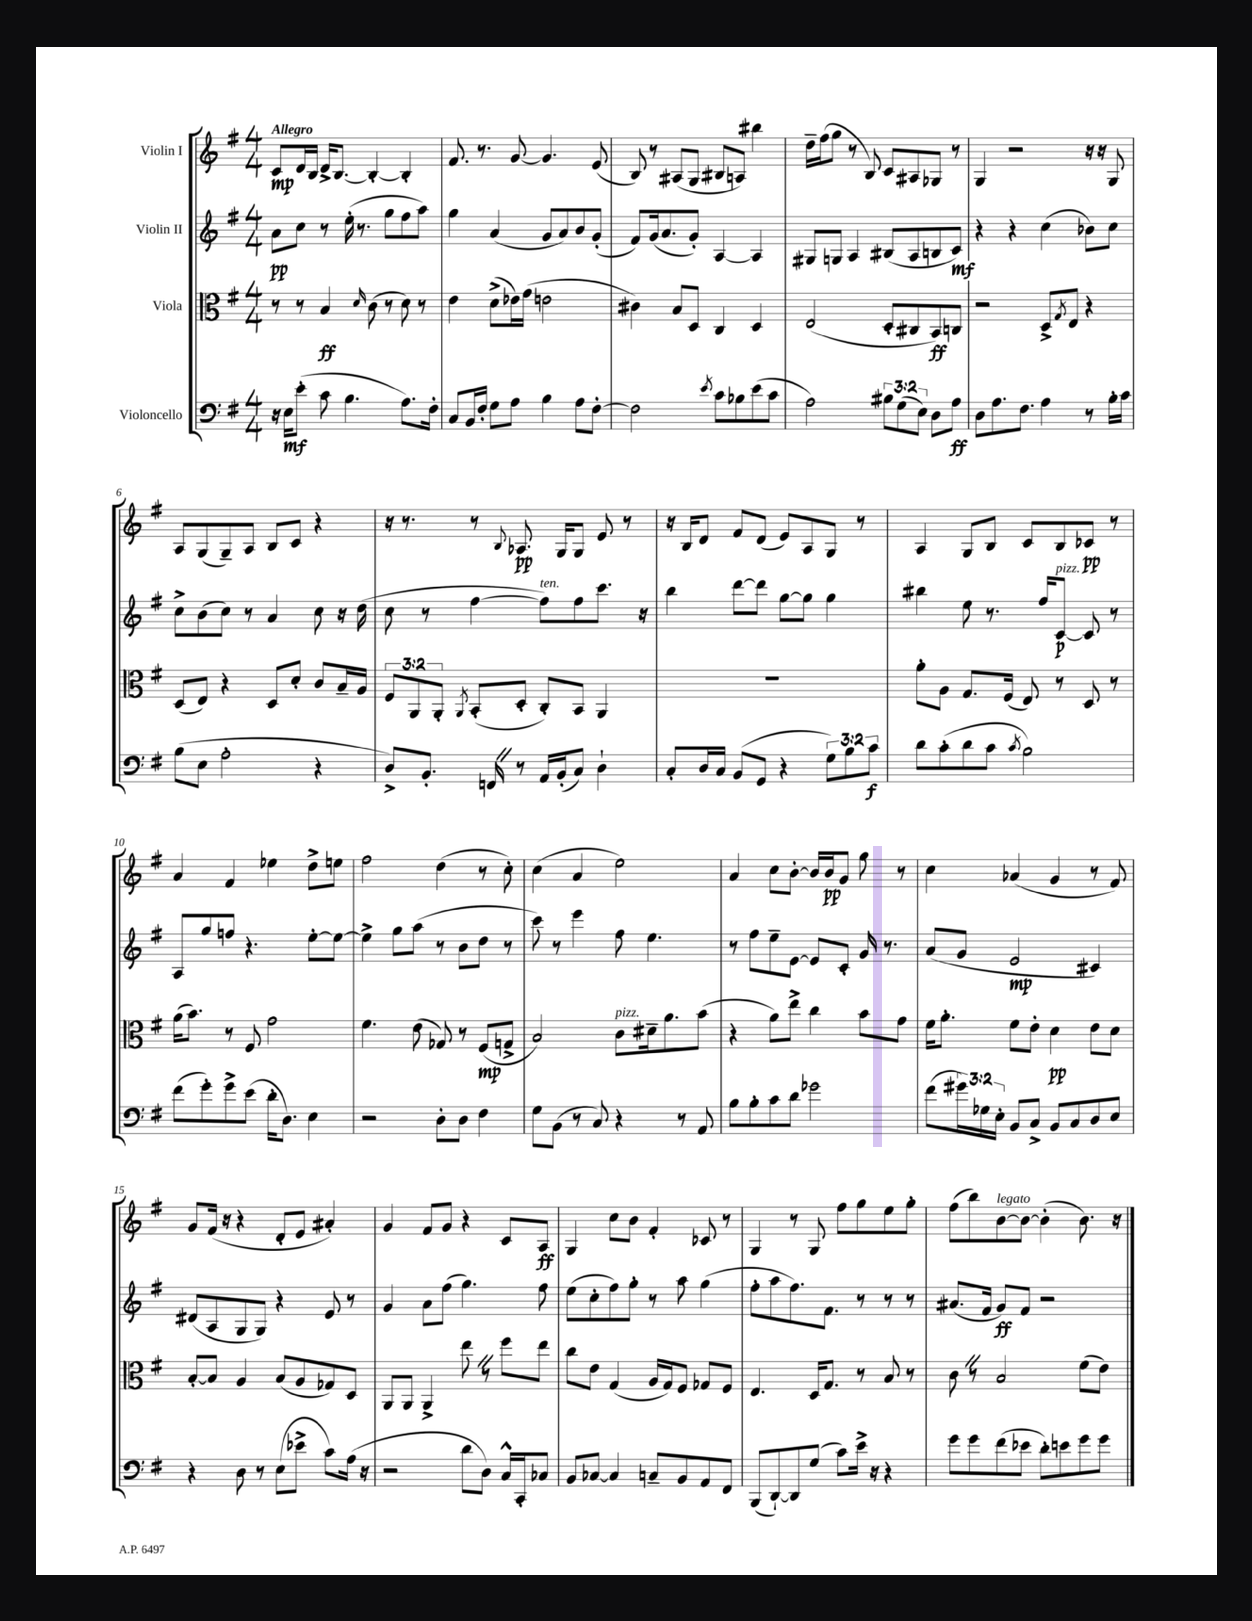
<<
\new StaffGroup <<
\new Staff = "s0" \with { instrumentName = "Violin I" } {
    \clef treble \key g \major \numericTimeSignature \time 4/4 \tempo "Allegro"
    c'8\mp d'16 b16 d'16-> b8.~ b4~-. b4-. |
    fis'8. r8. g'8~ g'4. e'8( |
    b8) r8 ais8( g8 bis8 a8) bis''4 |
    d''16-- fis''16( g''8 r8 b8) c'8 ais8 ges8 r8 |
    g4 r2 r16 r16 g8 |
    a8 g8( g8--) a8 b8 c'8 r4 |
    r16 r8. r8 \appoggiatura { b8 } aes8.\pp g16 g8 e'8 r8 |
    r16 b16 d'8 fis'8 d'8( e'8) a8 g8 r8 |
    a4 g8 b8 c'8 b8 ces'8\pp r8 |
    a'4 fis'4 ees''4 d''8-> e''8 |
    fis''2 d''4( r8 c''8-.) |
    c''4( a'4 e''2) |
    a'4 c''8 b'8~-. b'16 b'16\pp g'8 g''8 r8 |
    c''4 aes'4( g'4 r8 fis'8) |
    g'8 fis'16( r16 r4 d'8-. e'8 ais'4-.) |
    g'4 fis'8 g'8 r4 c'8 a8\ff |
    g4 c''8 b'8 fis'4-. ces'8 r8 |
    g4 r8 g8 fis''8 g''8 e''8 g''8-. |
    fis''8( b''8) b'8~^\markup { \italic "legato" } b'8~ b'4-.( b'8.) r16 \bar "|." |
}
\new Staff = "s1" \with { instrumentName = "Violin II" } {
    \clef treble \key g \major \numericTimeSignature \time 4/4
    a'8\pp c''8 r8 e''16-.( r8. g''8 fis''8 a''8) |
    g''4 a'4( g'8 a'8) b'8 g'8-.( |
    fis'8) g'16( a'8. g'8-.) a4~ a4 |
    gis8 g8 a4 bis8( a8 b8 c'8\mf) |
    r4 r4 c''4( bes'8) c''8 |
    c''8-> b'8( c''8) r8 a'4 c''8 r16 d''16( |
    c''8 r8 fis''4~ fis''8^\markup { \italic "ten." }) fis''8 c'''8. r16 |
    b''4 d'''8~ d'''8 g''8~ g''8 g''4 |
    bis''4 e''8 r8. fis''16 c'8~\p^\markup { \italic "pizz." } c'8 r8 |
    a8 g''8 f''8 r4. e''8~-. e''8~ |
    e''4-> g''8 a''8( r8 b'8 d''8 r8 |
    c'''8) r8 e'''4 fis''8 e''4. |
    r8 fis''8 e''8-- e'8~ e'8 c'8-. g'16 r8. |
    a'8( g'8 e'2\mp cis'4) |
    dis'8( a8 g8 g8) r4 e'8 r8 |
    g'4 a'8 fis''8( g''4.) fis''8 |
    e''8( c''8-. fis''8) g''8-. r8 a''8 g''4( |
    fis''8-. a''8 fis''8.) fis'8. r8 r8 r8 |
    ais'8.( fis'16 g'8\ff) fis'8 r2 \bar "|." |
}
\new Staff = "s2" \with { instrumentName = "Viola" } {
    \clef alto \key g \major \numericTimeSignature \time 4/4 \override Staff.TupletNumber.text = #tuplet-number::calc-fraction-text
    r8 r8 b4\ff \grace { d'16 } c'8( r8 d'8) r8 |
    e'4 d'8->( ees'16) g'16( e'2 |
    cis'4) b8 d8 c4 d4 |
    e2( d8-. cis8 b,8\ff) c8 |
    r2 d8-> \acciaccatura { g8 } e8 r4 |
    d8( e8) r4 d8 d'8-. c'8 b16-- a16 |
    \tuplet 3/2 { fis8 a,8 a,8-. } \acciaccatura { a,8 } b,8-.( d8-. c8-.) b,8 a,4 |
    R1 |
    a'8-. a8 g8. fis16( e8) r8 d8 r8 |
    a'16( b'8.) r8 fis8 g'2 |
    fis'4. e'8( ges8) r8 fis8\mp( g8-> |
    b2) c'8^\markup { \italic "pizz." } dis'16-- a'8. b'8( |
    r4 a'8) e''8-> c''4 b'8 g'8 |
    fis'16 a'8.-. fis'8 e'8-. d'4\pp e'8 d'8 |
    b8~-. b8 a4 b8( a8 ges8) d8 |
    a,8 a,8 a,4-> e''8 \once \override BreathingSign.text = \markup { \musicglyph "scripts.caesura.straight" } \breathe r8 fis''8 e''8 |
    c''8 e'8 g4( a16 g16) fis8 ges8 fis8 |
    e4. d16 g8. r8 b8 r8 |
    c'8 \once \override BreathingSign.text = \markup { \musicglyph "scripts.caesura.straight" } \breathe r8 b2 fis'8( e'8) \bar "|." |
}
\new Staff = "s3" \with { instrumentName = "Violoncello" } {
    \clef bass \key g \major \numericTimeSignature \time 4/4 \override Staff.TupletNumber.text = #tuplet-number::calc-fraction-text
    r16 e16\mf e'8-.( c'8 b4. a8.) fis16-. |
    c8 b,16 fis16-. g8 a8 b4 a8 fis8~-. |
    fis2 \acciaccatura { e'8 } c'8 bes8 e'8( c'8 |
    a2) \tuplet 3/2 { bis8 g8( e8) } d8 a8\ff |
    d8 a8. fis8. a4 r8 b16-. c'16 |
    b8( e8 a2-. r4 |
    d8->) b,8.-. f,16 \once \override BreathingSign.text = \markup { \musicglyph "scripts.caesura.straight" } \breathe r8 a,16 b,16-.( c8) d4-! |
    c8-. d16 c16 b,8( g,8 r4 \tuplet 3/2 { g8) b8 c'8\f } |
    d'8 c'8-.( d'8 c'8 \acciaccatura { c'8 } b2) |
    fis'8( g'8-.) g'8-> e'8( d'16-. d8.) e4 |
    r2 d8-. d8 fis4 |
    g8 b,8( r8 c8) r4 r8 a,8 |
    b8 b8-. c'8 d'8 ges'2 |
    fis'8( \tuplet 3/2 { gis'16) ges16 e16-. } b,8 c8-> b,8 c8 d8 e8 |
    r4 d8 r8 e8( ees'8-> c'8) a16( r16 |
    r2 d'8 d8) c16-^ c,16-. ces8 |
    b,8 ces8~ ces4 c8-- b,8 a,8 fis,8 |
    b,,8( d,8~-!) d,8 g8( c'8) e'16-> r16 r4 |
    g'8 g'8 fis'8( ees'8 d'8-.) e'8 g'8 g'8 \bar "|." |
}
>>
>>
